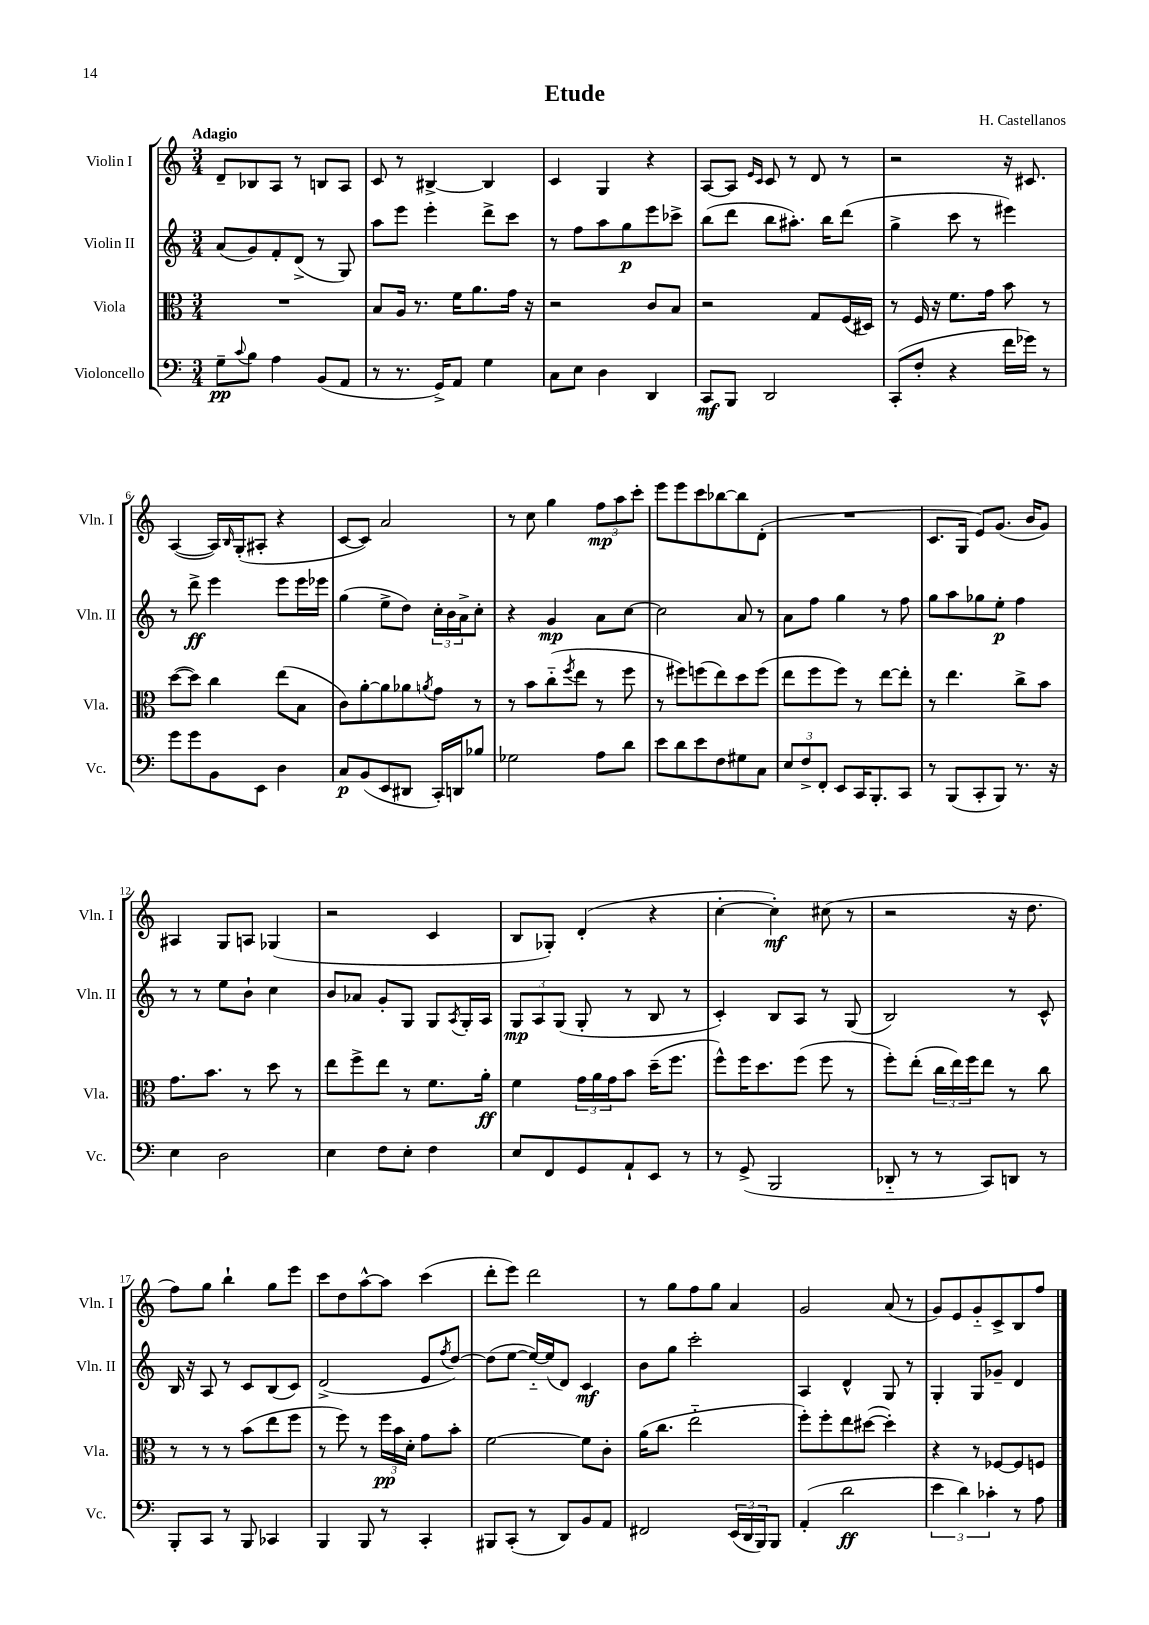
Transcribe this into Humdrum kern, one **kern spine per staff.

**kern	**kern	**kern	**kern
*staff4	*staff3	*staff2	*staff1
*clefF4	*clefC3	*clefG2	*clefG2
*k[]	*k[]	*k[]	*k[]
*M3/4	*M3/4	*M3/4	*M3/4
8G~\L	2.r	(8a/L	8d~/L
8qqc/	.	.	.
8B\J	.	8g/)	8B-/
4A\	.	8f'/	8A/J
.	.	(8d^/J	8r
(8BB/L	.	8r	8B/L
8AA/J	.	8G/)	8A/J
=	=	=	=
8r	8B/L	8aa\L	8c/
8.r	16A/Jk	8eee\J	8r
.	8.r	.	.
.	.	4eee'\	[4B#^/
16GG^/LK)	.	.	.
8AA/J	16f\LK	.	.
.	8.a\	.	.
4G\	.	8ddd^\L	4B#/]
.	16g\Jk	8ccc\J	.
.	16r	.	.
=	=	=	=
8C\L	2r	8r	4c/
8E\J	.	8ff\L	.
4D\	.	8aa\	4G/
.	.	8gg\	.
4DD/	8c/L	8eee\	4r
.	8B/J	8ccc-^\J	.
=	=	=	=
8CC/L	2r	(8bb\L	[8A/L
8BBB/J	.	8ddd\J	8A/]J
.	.	.	16qqe/LL
.	.	.	16qqc/JJ
2DD/	.	8bb\L	8c/
.	.	8.aa#'\J)	8r
.	8G/L	.	8d/
.	.	16bb\LK	.
.	(16F/L	(8ddd\J	8r
.	16D#/JJ)	.	.
=	=	=	=
(8CC'/L	8r	4gg^\	2r
8F'/J	16F/	.	.
.	16r	.	.
4r	8.f\L	8ccc\	.
.	.	8r	.
.	16g\Jk	.	.
16f\LL	8b\	4eee#\)	16r
16g-\JJ)	.	.	8.c#/
8r	8r	.	.
=	=	=	=
8g\L	([8dd\L	8r	([4A/
8g\	8dd\]J)	8ddd^\	.
8BB\	4cc\	4eee\	16A/]LL)
.	.	.	16qqB/
.	.	.	(16G'/J
8EE\J	.	.	8A#'/J
4D\	(8ee\L	8eee\L	4r
.	8B\J	16eee\L	.
.	.	16eee-\JJ	.
=	=	=	=
8C/L	8c\L)	(4gg\	[8c/L
(8BB/	[8a'\	.	8c/]J)
8EE/	8a\]	8ee^\L	2a/
8DD#/J	8a-\	8dd\J)	.
.	8qa/	.	.
16CC'/LL)	8g\J	24cc'\LL	.
.	.	24b\	.
16DD/J	.	.	.
.	.	24a^\J	.
8B-/J	8r	8cc'\J	.
=	=	=	=
2G-\	8r	4r	8r
.	8b\L	.	8cc\
.	(8cc'~\	4g/	4gg\
.	8qff/	.	.
.	8ee\J	.	.
8A\L	8r	8a\L	12ff\L
.	.	.	12aa\
8d\J	8ff\	[8cc\J	.
.	.	.	12ccc'\J
=	=	=	=
8e\L	8r	2cc\]	8eee\L
8d\	8ff#\L)	.	8eee\
8e\	(8ff\	.	8ccc\
8F\	8ee\)	.	[8bb-\
8G#\	8dd\	8a/	8bb-\]
8C\J	(8ff\J	8r	(8d'\J
=	=	=	=
12E/L	8ee\L	8a\L	2.r
12F^/	.	.	.
.	8ff\	8ff\J	.
12FF'/J	.	.	.
8EE/L	8ff\J)	4gg\	.
16CC/K	8r	.	.
8.BBB'/	.	.	.
.	[8ee\L	8r	.
8CC/J	8ee'\]J	8ff\	.
=	=	=	=
8r	8r	8gg\L	8.c/L
(8BBB/L	4.ee\	8aa\	.
.	.	.	16G/Jk
8CC'/	.	8gg-\	8e/L)
8BBB/J)	.	8ee'\J	(8.g/J
8.r	8cc^\L	4ff\	.
.	.	.	16b/LK
.	8b\J	.	8g/J)
16r	.	.	.
=	=	=	=
4E\	8.g\L	8r	4A#/
.	.	8r	.
.	8.b\J	.	.
2D\	.	8ee\L	8G/L
.	8r	8b`\J	8A/J
.	8dd\	4cc\	(4G-/
.	8r	.	.
=	=	=	=
4E\	8ee\L	8b/L	2r
.	8ff^\	8a-/J	.
8F\L	8ee\J	8g'/L	.
8E'\J	8r	8G/J	.
4F\	8.f\L	8G/L	4c/
.	.	8qA/	.
.	.	16G'/L	.
.	16a'\Jk	16A/JJ	.
=	=	=	=
8E/L	4f\	12G/L	8B/L
.	.	12A/	.
8FF/	.	.	8G-'/J)
.	.	(12G/J	.
8GG/	24g\LL	8G'/	(4d'/
.	24a\	.	.
.	24g\J	.	.
8AA`/	8b\J	8r	.
8EE/J	(16dd~\LK	8B/	4r
.	8.ff\J	.	.
8r	.	8r	.
=	=	=	=
8r	8ff^^\L)	4c'/)	[4cc'\
(8GG^/	16ff\K	.	.
.	8.dd\	.	.
2BBB/	.	8B/L	4cc'\])
.	(8ff\J	8A/J	.
.	8ff\	8r	(8cc#\
.	8r	(8G/	8r
=	=	=	=
8DD-'~/	8ff'\L)	2B/)	2r
8r	(8ee'\J	.	.
8r	24cc\LL	.	.
.	24ee\)	.	.
.	24ff\J	.	.
8CC/L)	8ee\J	.	.
8DD/J	8r	8r	16r
.	.	.	8.dd\
8r	8cc\	8c^^/	.
=	=	=	=
8BBB'/L	8r	16B/	8ff\L)
.	.	16r	.
8CC/J	8r	8A/	8gg\J
8r	8r	8r	4bb`\
8BBB/	(8b\L	8c/L	.
4CC-/	8ee\	(8B/	8gg\L
.	8ff\J	8c/J)	8eee\J
=	=	=	=
4BBB/	8r	(2d^/	8ccc\L
.	8ff\)	.	8dd\
8BBB/	8r	.	[8aa^^\
8r	24ff\LL	.	8aa\]J
.	24b\	.	.
.	24d'\JJ	.	.
4CC'/	8g\L	8e/L	(4ccc\
.	.	8qff/	.
.	8b'\J	[8dd/J)	.
=	=	=	=
8BBB#/L	[2f\	(8dd\]L	8ddd'\L
(8CC'/J	.	[8ee\J	8eee\J)
8r	.	16ee'~/_LL)	2ddd\
.	.	(16ee/]J	.
8DD/L)	.	8d/J)	.
8BB/	8f\]L	4c/	.
8AA/J	8c'\J	.	.
=	=	=	=
2FF#/	(16a\LK	8b\L	8r
.	8.cc\J	.	.
.	.	8gg\J	8gg\L
.	2ee'~\	2ccc'\	8ff\
.	.	.	8gg\J
(24EE/LL	.	.	4a/
24DD/	.	.	.
24BBB/J)	.	.	.
8BBB/J	.	.	.
=	=	=	=
(4AA'/	8ff'\L)	4A/	2g/
.	8ff'\	.	.
2d\	8ee\	4d^^/	.
.	([8dd#\J	.	.
.	4dd#'\])	8G/	(8a/
.	.	8r	8r
=	=	=	=
6e\	4r	4G'/	8g/L)
.	.	.	8e/
6d\)	.	.	.
.	8r	8G/L	8g'~/
6c-'\	.	.	.
.	[8F-/L	8g-~/J	8c^/
8r	8F-/]	4d/	8B/
8A\	8F/J	.	8ff/J
==	==	==	==
*-	*-	*-	*-
